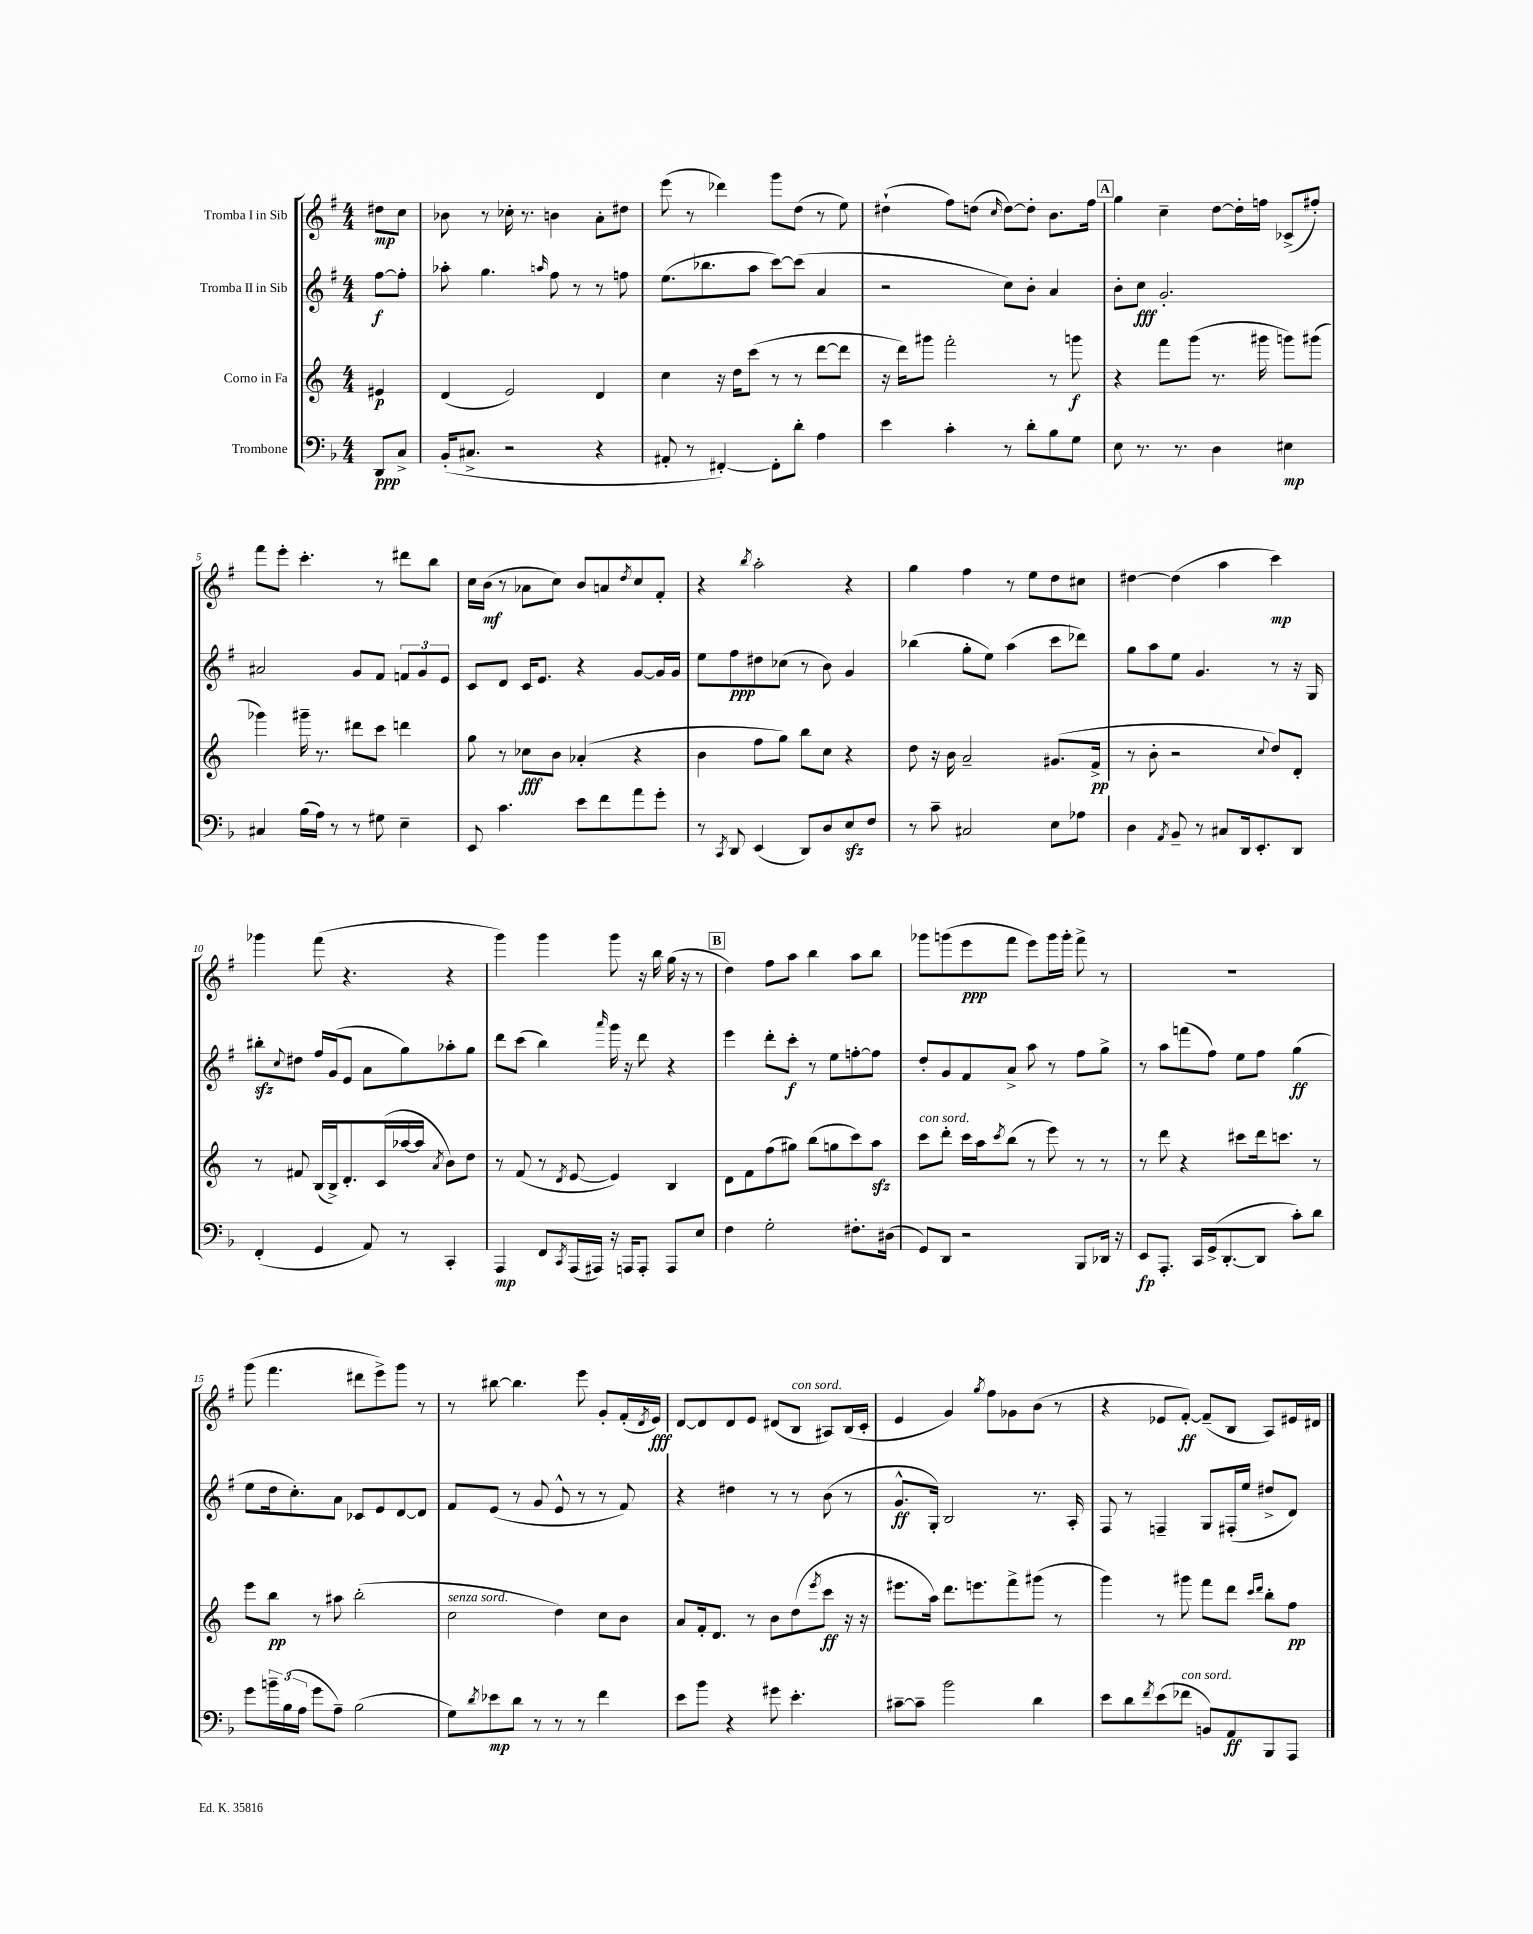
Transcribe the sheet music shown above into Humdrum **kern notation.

**kern	**kern	**kern	**kern
*staff4	*staff3	*staff2	*staff1
*clefF4	*clefG2	*clefG2	*clefG2
*k[b-]	*k[]	*k[f#]	*k[f#]
*M4/4	*M4/4	*M4/4	*M4/4
8DD	4e#	[8ff#	8dd#
8C^	.	8ff#']	8cc
=	=	=	=
(16BB-'	(4d	8aa-'	8b-
8.C#^	.	.	.
.	.	4.gg	8r
2r	2e)	.	16cc-'
.	.	.	8.r
.	.	16qqaa	.
.	.	8ff#	4b
.	.	8r	.
4r	4d	8r	8a'
.	.	8ff	8dd#
=	=	=	=
8AA#'	4cc	(8.ee	(8eee
8r	.	.	8r
.	.	8.bb-	.
[4FF#')	16r	.	4ddd-)
.	16dd	.	.
.	(8ccc	8aa	.
8FF#']	8r	[8ccc)	8ggg
8d'	8r	(8ccc]	(8dd
4A	[8ddd	4a	8r
.	8ddd]	.	8ee)
=	=	=	=
4e	16r	2r	(4dd#`
.	16ddd)	.	.
.	8ggg#	.	.
4c'	2fff'	.	8ff#)
.	.	.	(8dd
.	.	.	16qqcc
8r	.	8cc)	[8dd)
8d'	.	8b'	8dd']
8B-	8r	4a	8.b
8G	8ggg	.	.
.	.	.	16ff#
=	=	=	=
8E	4r	8b'	4gg
8.r	.	8cc	.
.	8fff	2.g'	4cc~
8.r	.	.	.
.	(8ggg	.	.
4D	8.r	.	[8dd
.	.	.	16dd']
.	16ggg#	.	16ff
4E#	8ggg)	.	(8c-^
.	(8ggg#	.	8ff#')
=	=	=	=
4C#	4ggg-)	2a#	8fff#
.	.	.	8eee'
(16B-	16ggg#~	.	4.ccc'
16A)	8.r	.	.
8r	.	.	.
8r	8ddd#	8g	.
8G#	8ccc	8f#	8r
4E~	4ddd	12f	8ddd#
.	.	12g	.
.	.	.	8bb
.	.	12e	.
=	=	=	=
8EE	8gg	8c	16cc
.	.	.	(16b
4.c	8r	8d	8r
.	8cc-	16c	8a-
.	.	8.e	.
.	8b	.	8cc)
8e	(4a-'	4r	8b
8f	.	.	8a
.	.	.	8qdd
8a	4r	[8g	8cc
8g'	.	16g]	8f#'
.	.	16g	.
=	=	=	=
8r	4b	8ee	4r
8qCC	.	.	.
8DD	.	8ff#	.
.	.	.	8qbb
(4EE	8ff	8dd#	2aa'
.	8gg)	(8cc-	.
8DD)	8bb	8r	.
8D	8cc	8b)	.
8E	4r	4g	4r
8F	.	.	.
=	=	=	=
8r	8dd	(4bb-	4gg
8c~	16r	.	.
.	16b	.	.
2C#	2a~	8gg'	4ff#
.	.	8ee)	.
.	.	(4aa	8r
.	.	.	8ee
8E	(8.g#	8ccc	8dd
8A-	.	8ddd-)	8cc#
.	16f^	.	.
=	=	=	=
4D	8r	8gg	[4dd#
.	8b'	8aa	.
8qAA	.	.	.
8BB-~	2r	8ee	(4dd#]
8r	.	4.g	.
8C#	.	.	4aa
16DD	.	.	.
8.EE'	.	.	.
.	8qqcc	.	.
.	8dd)	8r	4ccc)
8DD	8d'	16r	.
.	.	16G	.
=	=	=	=
(4FF'	8r	8bb#'	4ggg-
.	.	8qqcc	.
.	8f#	8dd#	.
4GG	(16B	16ff#	(8fff#
.	16B^)	(16g	.
.	8.d'	8e	4.r
8AA)	.	8a	.
.	(16c	.	.
8r	[16aa-	8gg)	.
.	16aa-]	.	.
.	8qa	.	.
4CC'	8b)	8aa-'	4r
.	8dd	8gg	.
=	=	=	=
4AAA	8r	8ddd	4ggg)
.	(8f	(8ccc	.
8FF	8r	4bb)	4ggg
8qCC	8qd	.	.
(16AAA	[8e	.	.
16AAA#)	.	.	.
.	.	16qqaaa	.
16r	4e])	16ggg	8ggg
16AAA	.	16r	.
8AAA'	.	8ddd	16r
.	.	.	16bb
8AAA	4B	4r	(16gg
.	.	.	16r
8E	.	.	8r
=	=	=	=
4F	8d	4eee	4dd)
.	8f	.	.
2G'	(8ff	8ddd'	8ff#
.	8gg#)	8ccc'	8aa
.	(8bb	8r	4bb
.	8gg	8ee	.
8.F#'	8ccc)	[8ff'	8aa
.	8aa	8ff]	8bb
(16D#	.	.	.
=	=	=	=
8GG)	8ccc	8dd'	8ggg-
8DD	8ddd'	8g	(8ggg
2r	16ccc	8f#	8eee
.	16aa	.	.
.	8qccc	.	.
.	(8bb	8a^	8fff#
.	8r	8aa	8eee)
.	8eee)	8r	16ggg
.	.	.	16ggg'
8BBB-	8r	8ff#	8fff#^
16DD-	8r	8gg^	8r
16r	.	.	.
=	=	=	=
8EE	8r	8r	1r
8.AAA'	8ddd	8aa	.
.	4r	(8fff	.
16CC	.	.	.
(16GG^	.	8ff#)	.
[8.DD'	.	.	.
.	8ccc#	8ee	.
8DD]	16ddd	8ff#	.
.	8.ccc	.	.
8c')	.	(4gg	.
8d	8r	.	.
=	=	=	=
8g	8eee	8ee	(8ggg
24b~	8bb	16dd	4.fff#
(24B-	.	.	.
.	.	8.cc')	.
24A	.	.	.
8g	8r	.	.
8A~)	8aa#	8a	.
(2B-	(2bb'	8c-	8ddd#
.	.	8e	8eee^)
.	.	[8d	8ggg
.	.	8d]	8r
=	=	=	=
8G)	2cc	8f#	8r
8qd	.	.	.
8e-	.	(8e	[8bb#
8d	.	8r	4.bb#]
8r	.	8g	.
8r	4dd)	8e^^	.
8r	.	8r	8eee
4f	8cc	8r	8g'
.	8b	8f#)	(16f#'
.	.	.	8qd
.	.	.	16e)
=	=	=	=
8e	8a	4r	[8d
8b-	16f'	.	8d]
.	8.d	.	.
4r	.	4dd#	8d
.	8r	.	8e
8g#	8b	8r	(8d#
4.e'	(8dd	8r	8B
.	8qeee	.	.
.	8ccc	(8b	8A#)
.	16r	8r	(16B
.	16r	.	16c'
=	=	=	=
[8c#~	8.eee#	8.g^^	4e
8c#~]	.	.	.
.	16aa)	16G')	.
2b-	8.ddd	2B	4g)
.	8.eee	.	.
.	.	.	8qgg
.	.	.	8ff#
.	8fff^	.	8g-
4d	(8ggg#	8.r	(8b
.	8r	.	8r
.	.	16A'	.
=	=	=	=
8e	4ggg)	8F#	4r
8d	.	8r	.
8qf	.	.	.
(8e	8r	4F~	8e-
8f-	8ggg#	.	[8f#')
8BB)	8fff	8G	(8f#~]
8AA	8ddd	(16F#'	8B
.	.	16ee	.
.	16qqccc	.	.
.	16qqddd	.	.
8BBB-	8bb'	8dd#^	8A)
8AAA	8ff	8d)	16e#
.	.	.	16d#
==	==	==	==
*-	*-	*-	*-
